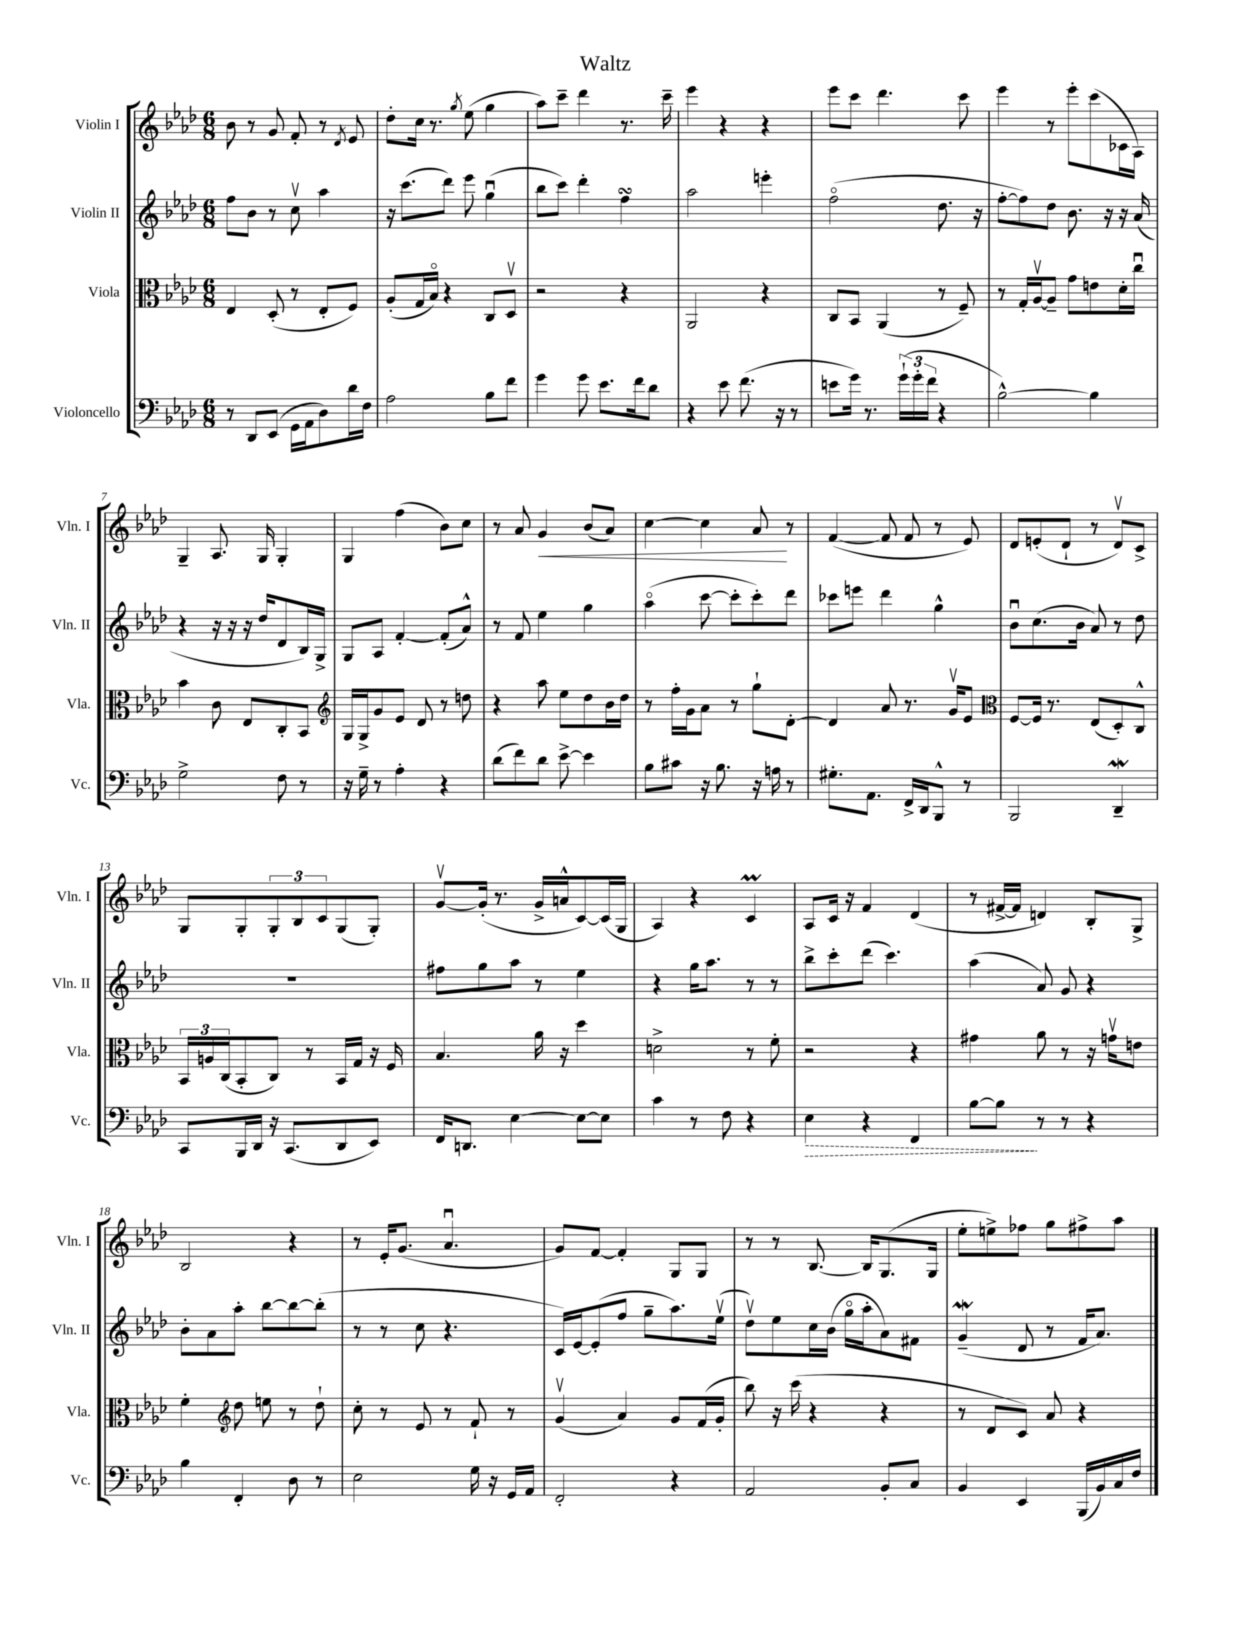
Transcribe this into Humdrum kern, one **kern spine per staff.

**kern	**kern	**kern	**kern
*staff4	*staff3	*staff2	*staff1
*clefF4	*clefC3	*clefG2	*clefG2
*k[b-e-a-d-]	*k[b-e-a-d-]	*k[b-e-a-d-]	*k[b-e-a-d-]
*M6/8	*M6/8	*M6/8	*M6/8
8r	4E-/	8ff\L	8b-\
8DD-/L	.	8b-\J	8r
(8EE-/J	(8D-'/	8r	8g/
16GG\LL	8r	8ccv\	8f'/
16AA-\J	.	.	.
8D-\)	8E-'/L	4aa-\	8r
.	.	.	8qd-/
16d-\L	8F/J)	.	8e-/
16F\JJ	.	.	.
=	=	=	=
2A-\	(8A-'/L	16r	8dd-'\L
.	.	(8.ccc\L	.
.	16G/L	.	16cc\Jk
.	16B-o/JJ)	.	8.r
.	4r	8ddd-\J)	.
.	.	.	8qgg/
.	.	8eee-\	(8ee-\
8B-\L	8C/L	(4ggu\	4gg\
8f\J	8D-v/J	.	.
=	=	=	=
4g\	2r	8bb-\L	8aa-\L)
.	.	8ccc\J)	8ccc~\J
8g\	.	4ddd-'\	4ddd-\
8.e-\L	.	.	.
.	4r	4ff\	8.r
16f\k	.	.	.
8d-\J	.	.	.
.	.	.	16ccc~\
=	=	=	=
4r	2AA-/	2aa-\	4eee-\
8e-\	.	.	4r
(8.f\	.	.	.
.	4r	4eee'\	4r
16r	.	.	.
8r	.	.	.
=	=	=	=
8e\L	8C/L	(2ffo\	8eee-\L
16g\Jk)	8BB-/J	.	8ccc\J
8.r	.	.	.
.	(4AA-/	.	4.ddd-\
(24g`\LL	.	.	.
24g'\	.	.	.
24f\JJ	.	.	.
4r	8r	8.dd-\	.
.	8F~/)	.	8ccc\
.	.	16r	.
=	=	=	=
[2B-^^\)	8r	[8ff'\L	4eee-\
.	16G'/LL	8ff\])	.
.	[16A-v/J	.	.
.	8A-~/]J	8dd-\J	8r
.	8g\L	8.b-\	8eee-'\L
4B-\]	8e\	.	(8ccc\
.	.	16r	.
.	16d-'\L	16r	16c-\L
.	16ccu\JJ	(16a-/	16A-\JJ)
=	=	=	=
2G^\	4b-\	4r	4G~/
.	8c\	16r	8.A-/
.	.	16r	.
.	8E-/L	16r	.
.	.	16dd-/LK	16G/
8F\	8C'/	8d-/	4G'/
8r	8BB-/J	16B-/L)	.
.	.	16G^/JJ	.
=	=	=	=
*	*clefG2	*	*
16r	16G/LL	8G/L	4G/
16G~\	16G^/J	.	.
8r	8g/	8A-/J	.
4A-'\	8e-/J	[4f'/	(4ff\
.	8d-/	.	.
4r	8r	(8f'/]L	8b-\L)
.	8dd\	8a-^^/J)	8cc\J
=	=	=	=
(8d-\L	4r	8r	8r
8f\)	.	8f/	8a-/
8d-\J	8aa-\	4ee-\	4g/
[8e-^\	8ee-\L	.	.
4e-\]	8dd-\	4gg\	(8b-/L
.	16b-\L	.	8a-/J)
.	16dd-\JJ	.	.
=	=	=	=
8B-\L	8r	(4aa-o\	[4cc\
8c#\J	16ff'\LL	.	.
.	16g\J	.	.
16r	8a-\J	[8ccc\	4cc\]
8.B-\	.	.	.
.	8r	8ccc'\]L	.
16r	8gg`\L	8ccc'\)	8a-/
16A\	.	.	.
8r	[8d-'\J	8ddd-\J	8r
=	=	=	=
8.G#'\L	4d-/]	8ccc-\L	([4f/
.	.	8eee\J	.
8.AA-\J	.	.	.
.	8a-/	4ddd-\	8f/]
16FF^/LL	8.r	.	8f/
16DD-/J	.	.	.
8BBB-^^/J	.	4gg^^\	8r
.	16gv/LK	.	.
8r	8e-/J	.	8e-/)
=	=	=	=
*	*clefC3	*	*
2BBB-/	[8F/L	8b-u\L	8d-/L
.	16F/]Jk	(8.cc\	(8e'/
.	8.r	.	.
.	.	.	8d-`/J
.	.	16b-\Jk	.
.	(8E-/L	8a-/)	8r
4DD-~/	8D-'/)	8r	8d-v/L)
.	8C^^/J	8dd-\	8c^/J
=	=	=	=
8CC/L	24BB-/LL	2.r	8G/L
.	24A/	.	.
.	(24C/J	.	.
16BBB-/L	8BB-'/	.	8G'/
16DD-/JJ	.	.	.
16r	8C/J)	.	12G'/
(8.CC/L	.	.	.
.	.	.	12B-/
.	8r	.	.
.	.	.	12c/
8DD-/	16BB-/LL	.	(8G/
.	16G/JJ	.	.
8EE-/J)	16r	.	8G'/J)
.	16F/	.	.
=	=	=	=
16FF/LK	4.B-/	8ff#\L	[8gv/L
8.DD/J	.	.	.
.	.	8gg\	(16g'/]Jk
.	.	.	8.r
[4E-\	.	8aa-\J	.
.	16a-\	8r	16g^/LL
.	16r	.	16a^^/J
8E-\_L	4dd-\	4ee-\	[8c/)
8E-\]J	.	.	(16c/]L
.	.	.	16G/JJ
=	=	=	=
4c\	2d^\	4r	4A-/)
8r	.	16gg\LK	4r
.	.	8.aa-\J	.
8F\	.	.	.
4r	8r	8r	4c/
.	8f'\	8r	.
=	=	=	=
4E-\	2r	8bb-^\L	8A-/L
.	.	8ccc'\	16c/Jk
.	.	.	16r
4r	.	(8ddd-\J	4f/
.	.	4.ccc\)	.
4FF/	4r	.	(4d-/
=	=	=	=
[8B-\L	4g#\	(4aa-\	8r
8B-\]J	.	.	[16f#^/LL
.	.	.	16f#/]JJ
8r	8a-\	8a-/)	4d/)
8r	8r	8g/	.
4r	16r	4r	8B-'/L
.	16gv\LK	.	.
.	8e\J	.	8G^/J
=	=	=	=
4B-\	4f'\	8b-'\L	2B-/
.	.	8a-\	.
*	*clefG2	*	*
4FF'/	8dd-\	8aa-'\J	.
.	8ee\	[8bb-\L	.
8D-\	8r	8bb-\_	4r
8r	8dd-`\	(8bb-'\]J	.
=	=	=	=
2E-\	8cc'\	8r	8r
.	8r	8r	16e-'/LK
.	.	.	(8.g/J
.	8e-/	8cc\	.
.	8r	4.r	4.a-u/
16G\	8f`/	.	.
16r	.	.	.
16GG/LL	8r	.	.
16AA-/JJ	.	.	.
=	=	=	=
2FF'/	(4gv/	16c/LL)	8g/L)
.	.	[16e-/J	.
.	.	(8e-'/]	[8f/J
.	4a-/)	8ff/J	4f'/]
.	.	8gg~\L	.
4r	8g/L	8.aa-\)	8G/L
.	(16f/L	.	8G/J
.	16g'/JJ	(16ee-v\Jk	.
=	=	=	=
2AA-/	8bb-\)	8dd-v\L)	8r
.	16r	8ee-\	8r
.	(16ccc\	.	.
.	4r	16cc\L	[8.B-/
.	.	(16b-\JJ	.
.	.	16ggo\LL	.
.	.	16aa-'\J	16B-/]LK
8BB-'/L	4r	8a-\)	(8.G/
8C/J	.	8f#\J	.
.	.	.	16G/Jk
=	=	=	=
4BB-/	8r	(4g~/	8ee-'\L
.	8d-/L	.	8ee^\)
4EE-/	8c/J)	8d-/	8ff-\J
.	8a-/	8r	8gg\L
(16BBB-/LL	4r	16f/LK	8ff#^\
16BB-/)	.	8.a-/J)	.
16C/	.	.	8aa-\J
16F/JJ	.	.	.
==	==	==	==
*-	*-	*-	*-
